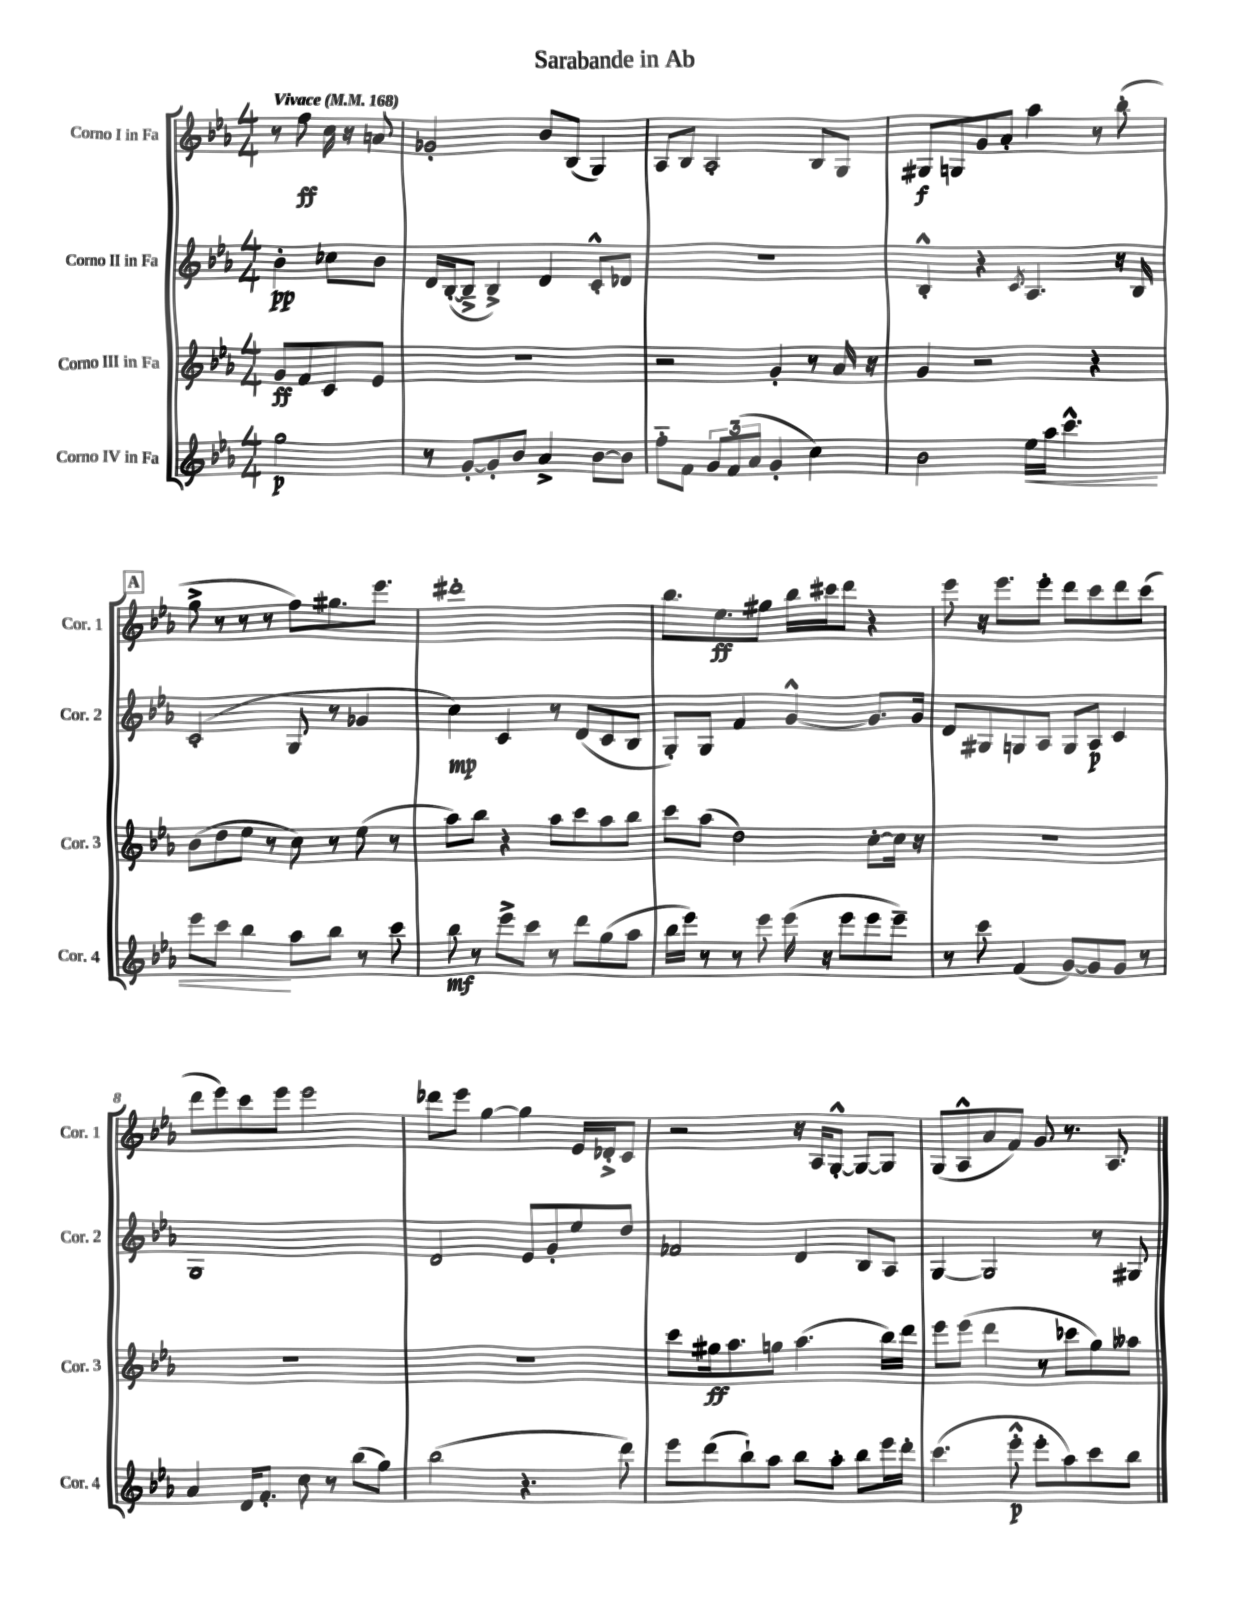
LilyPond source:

\header { title = "Sarabande in Ab" }
<<
\new StaffGroup <<
\new Staff = "s0" \with { instrumentName = "Corno I in Fa" shortInstrumentName = "Cor. 1" } {
    \clef treble \key ees \major \numericTimeSignature \time 4/4 \partial 2 \tempo "Vivace" 4 = 168
    r8 f''8\ff c''16 r16 a'8 |
    ges'2-. bes'8 bes8( g4) |
    aes8 bes8 aes2-. bes8 g8 |
    gis8\f g8 g'8 aes'8-. aes''4 r8 bes''8-.( |
    \mark \markup { \box "A" } g''8-> r8 r8 r8 f''8) gis''8. ees'''8. |
    dis'''1-. |
    bes''8. ees''8.\ff gis''8 bes''16 cis'''16 d'''8 r4 |
    ees'''8 r16 ees'''8. ees'''8-. d'''8 c'''8 d'''8 c'''8( |
    d'''8 ees'''8) c'''8 ees'''8 ees'''2 |
    des'''8 ees'''8 g''4~ g''4 ees'16 des'16-.-> c'8 |
    r2 r16 aes16 g8~-.-^ g8~ g8 |
    g8( aes8-^ aes'8 f'8) g'8 r8. aes8. \bar "|." |
}
\new Staff = "s1" \with { instrumentName = "Corno II in Fa" shortInstrumentName = "Cor. 2" } {
    \clef treble \key ees \major \numericTimeSignature \time 4/4 \partial 2
    bes'4-.\pp ces''8 bes'8 |
    d'16 bes16~-.( bes8---> bes4->) d'4 c'8-.-^ des'8 |
    R1 |
    bes4-.-^ r4 \acciaccatura { c'8 } aes4. r16 bes16 |
    \mark \markup { \box "A" } c'2-.( g8 r8 ges'4 |
    c''4\mp) c'4 r8 d'8( c'8 bes8 |
    g8-.) g8 f'4 g'4~-^ g'8. g'16 |
    d'8 gis8 g8 aes8 g8 aes8\p c'4 |
    g1 |
    d'2 ees'8 g'8-. ees''8 d''8 |
    fes'2 d'4 bes8 aes8 |
    g4~ g2 r8 gis8 \bar "|." |
}
\new Staff = "s2" \with { instrumentName = "Corno III in Fa" shortInstrumentName = "Cor. 3" } {
    \clef treble \key ees \major \numericTimeSignature \time 4/4 \partial 2
    g'8\ff f'8 c'8 ees'8 |
    R1 |
    r2 g'4-. r8 aes'16 r16 |
    g'4 r2 r4 |
    \mark \markup { \box "A" } bes'8( d''8 ees''8 r8 c''8) r8 ees''8( r8 |
    aes''8) bes''8 r4 aes''8 c'''8 aes''8 bes''8 |
    c'''8 aes''8( d''2) c''8~-. c''16 r16 |
    R1 |
    R1 |
    R1 |
    c'''8 gis''16\ff aes''8. g''8 aes''4.( bes''16) d'''16 |
    ees'''8 ees'''8( d'''4 r8 ces'''8 g''8) aeses''8 \bar "|." |
}
\new Staff = "s3" \with { instrumentName = "Corno IV in Fa" shortInstrumentName = "Cor. 4" } {
    \clef treble \key ees \major \numericTimeSignature \time 4/4 \partial 2
    g''2\p |
    r8 g'8~-. g'8-. bes'8 aes'4-> bes'8~ bes'8 |
    f''8-_ f'8 \tuplet 3/2 { g'8 f'8( aes'8 } g'4-. c''4) |
    bes'2 ees''16\< aes''16 c'''4.-^ |
    \mark \markup { \box "A" } ees'''8 c'''8 bes''4\! aes''8 bes''8 r8 c'''8 |
    bes''8\mf r8 ees'''8-> c'''8 r8 d'''8 g''8( aes''8 |
    bes''16 ees'''16) r8 r8 ees'''8 ees'''16( r16 ees'''8 ees'''8 ees'''8--) |
    r8 c'''8 f'4( g'8~) g'8 g'8 r8 |
    aes'4 d'16 f'8.-. c''8 r8 bes''8( g''8) |
    bes''2( r4. d'''8) |
    ees'''8 d'''8( bes''8-!) aes''8 bes''8 aes''8-. bes''8 ees'''16 d'''16-. |
    c'''4.( ees'''8-.-^\p ees'''8-. aes''8) c'''8 bes''8 \bar "|." |
}
>>
>>
